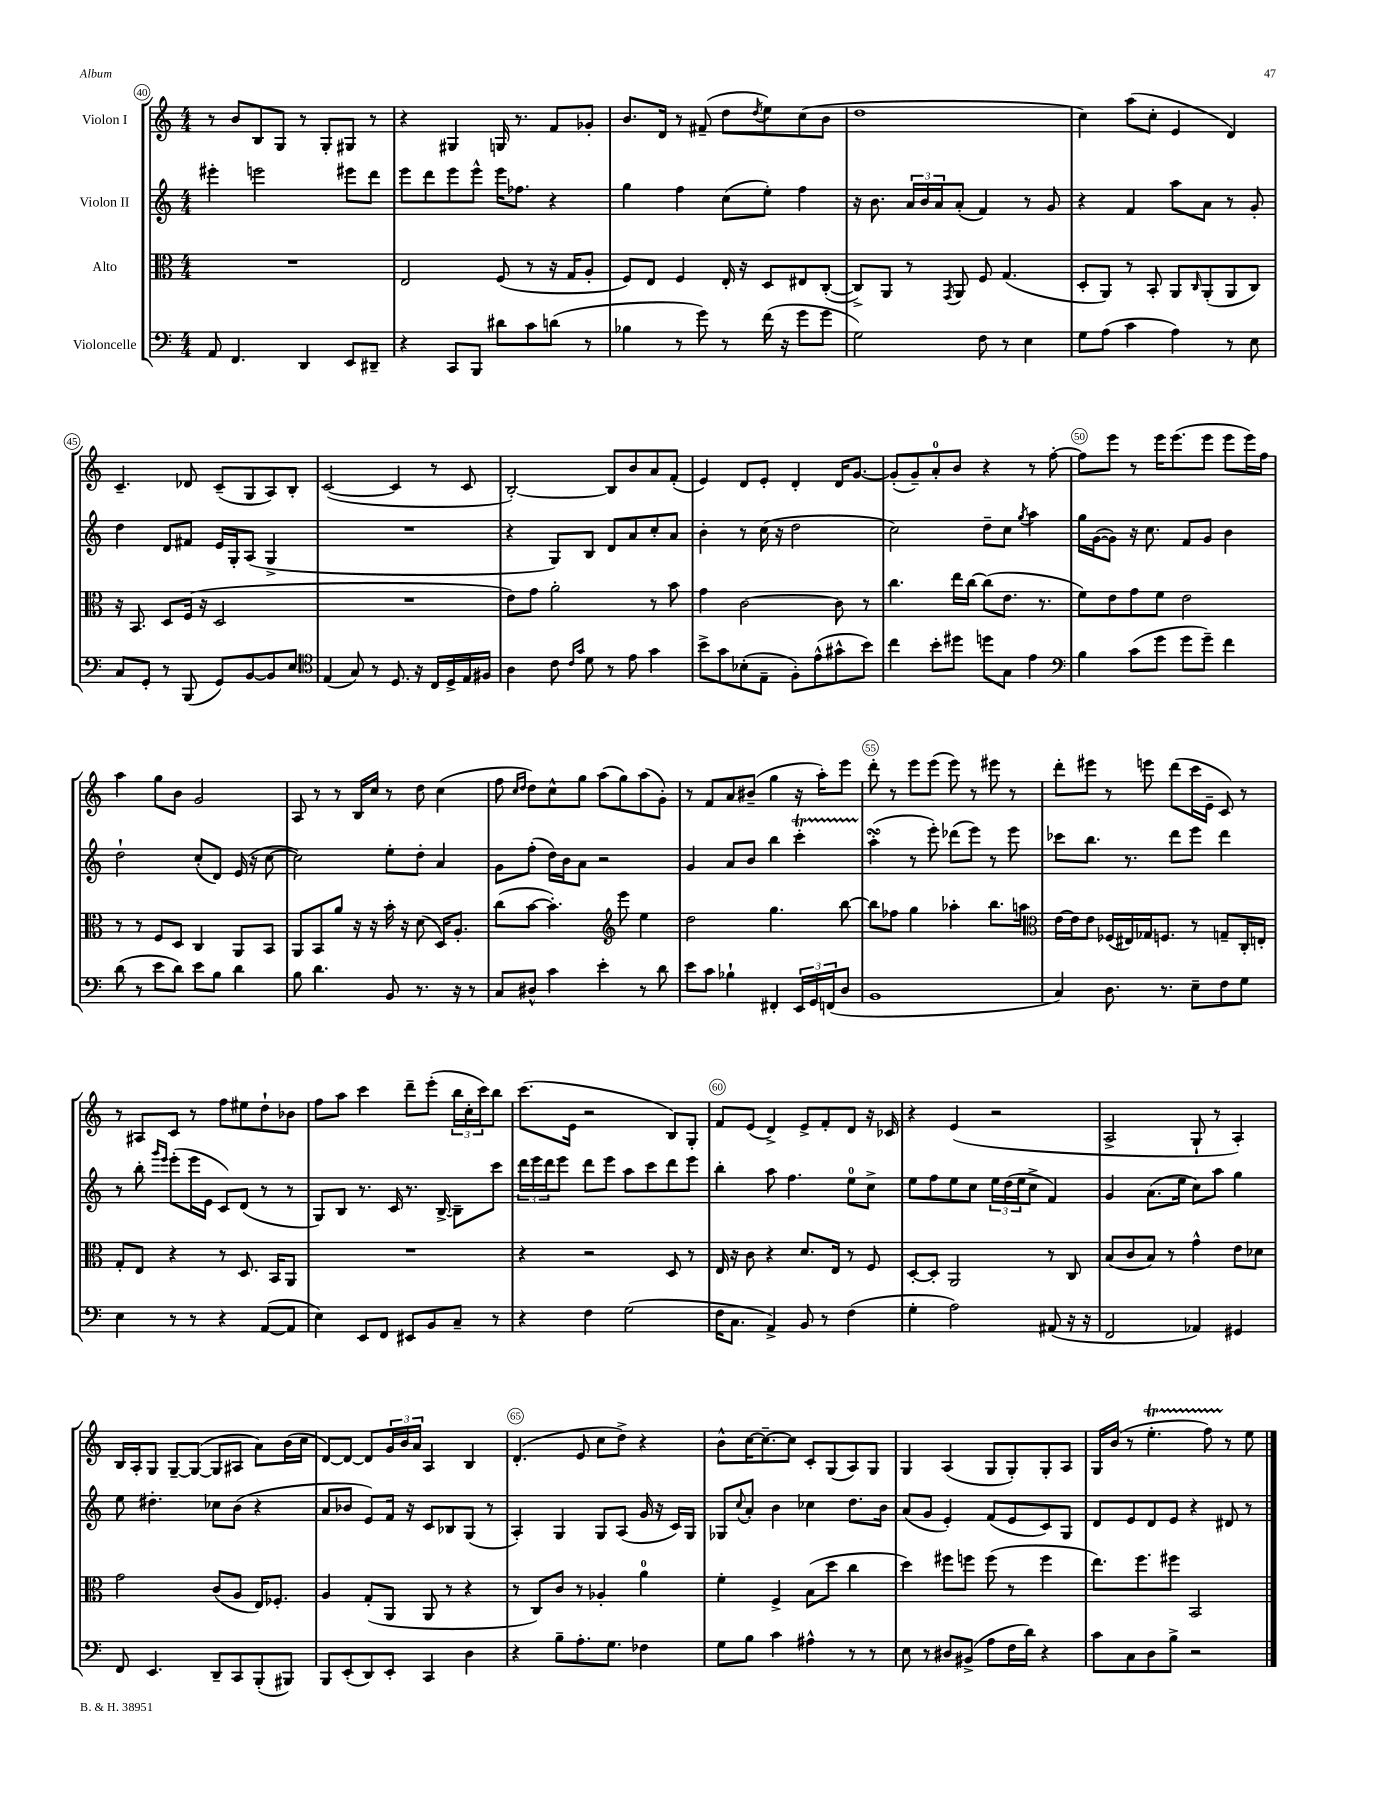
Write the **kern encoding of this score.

**kern	**kern	**kern	**kern
*staff4	*staff3	*staff2	*staff1
*clefF4	*clefC3	*clefG2	*clefG2
*k[]	*k[]	*k[]	*k[]
*M4/4	*M4/4	*M4/4	*M4/4
8AA/	1r	4eee#'\	8r
4.FF/	.	.	8b/L
.	.	2eee\	8B/
.	.	.	8G/J
4DD/	.	.	8r
.	.	.	8G'/L
8EE/L	.	8eee#\L	8G#/J
8DD#~/J	.	8ddd\J	8r
=	=	=	=
4r	2E/	8eee\L	4r
.	.	8ddd\	.
8CC/L	.	8eee\	4G#/
8BBB/J	.	8eee^^\J	.
8d#\L	(8F/	16eee\LK	16G/
.	.	8.ff-\J	8.r
8c\	8r	.	.
(8d\J	16r	4r	8f/L
.	16G/LK	.	.
8r	8A'/J	.	8g-'/J
=	=	=	=
4B-\	8F/L)	4gg\	8.b/L
.	8E/J	.	.
.	.	.	16d/Jk
8r	4F/	4ff\	8r
8g\)	.	.	(8f#~/
8r	16E'/	(8cc\L	8dd\L
.	16r	.	.
.	.	.	8qdd/
(16f\	8D/L	8ee'\J)	8ee\)
16r	.	.	.
8g\L	8E#/	4ff\	(8cc\
8g\J	([8C'/J	.	8b\J
=	=	=	=
2G\)	8C^/]L)	16r	1dd
.	.	8.b\	.
.	8AA/J	.	.
.	8r	24a/LL	.
.	.	24b/	.
.	.	24a/J	.
.	8qGG/	.	.
.	8AA/	(8a'/J	.
8F\	8F/	4f/)	.
8r	(4.G/	.	.
4E\	.	8r	.
.	.	8g/	.
=	=	=	=
8G\L	8D'/L	4r	4cc\)
(8A\J	8AA/J)	.	.
4c\	8r	4f/	(8aa\L
.	8BB'/	.	8cc'\J
4A\)	8AA/L	8aa\L	4e/
.	16qqC/	.	.
.	(8AA'/	8a\J	.
8r	8AA/	8r	4d/)
8E\	8C/J)	8g'/	.
=	=	=	=
8C/L	16r	4dd\	4.c~/
.	8.BB/	.	.
8GG'/J	.	.	.
8r	8D/L	8d/L	.
(8BBB/	(16F/Jk	8f#/J	8d-/
.	16r	.	.
8GG/L)	2D/	16e/LL	(8c~/L
.	.	16G'/J	.
[8BB/	.	(8A/J	8G/
8BB/]	.	4G^/	8A/)
8E/J	.	.	8B'/J
=	=	=	=
*clefC4	*	*	*
(4E/	1r	1r	([2c/
8G/)	.	.	.
8r	.	.	.
8.D/	.	.	4c/]
16r	.	.	.
16C/LL	.	.	8r
16D^/	.	.	.
16E/	.	.	8c/
16F#/JJ	.	.	.
=	=	=	=
4A\	8e\L)	4r	[2B'/)
.	8g\J	.	.
8c\	2a'\	8G/L)	.
16qqc/LL	.	.	.
16qqg/JJ	.	.	.
8d\	.	8B/J	.
8r	.	8d/L	8B/]L
8e\	.	8a/	8b/
4g\	8r	8cc'/	8a/
.	8b\	8a/J	(8f'/J
=	=	=	=
8b^\L	4g\	4b'\	4e/)
8g\	.	.	.
(8B-'\	[2c\	8r	8d/L
8E~\J	.	(16cc\	8e'/J
.	.	16r	.
8F'\L)	.	2dd\	4d'/
(8e^^\	.	.	.
8g#^^\	8c\]	.	16d/LK
.	.	.	[8.g/J
8b\J)	8r	.	.
=	=	=	=
4cc\	4.cc\	2cc\)	(8g'/]L
.	.	.	8g~/)
8b'\L	.	.	8a'/
8dd#\J	16ee\LL	.	8b/J
.	[16cc\JJ	.	.
8dd\L	(8cc\]L	8dd~\L	4r
8G\J	8.e\J	8cc\J	.
.	.	8qgg/	.
4e\	.	4aa\	8r
.	8.r	.	.
.	.	.	[8ff'\
=	=	=	=
*clefF4	*	*	*
4B\	8f\L)	16gg\LL	8ff\]L
.	.	([16g\J	.
.	8e\	8g\]J)	8eee\J
(8c\L	8g\	16r	8r
.	.	8.cc\	.
8g\J	8f\J	.	16eee\LK
.	.	.	(8.eee\
8g\L	2e\	8f/L	.
8g~\J)	.	8g/J	8eee\J
4f\	.	4b\	8eee\L
.	.	.	16eee\L)
.	.	.	16ff\JJ
=	=	=	=
(8d\	8r	2dd`\	4aa\
8r	8r	.	.
8e\L	8F/L	.	8gg\L
8d\J)	8D/J	.	8b\J
8e\L	4C/	(8cc'/L	2g/
8B\J	.	8d/J)	.
4d\	8AA/L	(16e/	.
.	.	16r	.
.	8BB/J	[8cc\	.
=	=	=	=
8B\	8AA/L	2cc\])	8A/
4.d\	8BB/	.	8r
.	8a/J	.	8r
.	16r	.	16B/LL
.	16r	.	16cc/JJ
8BB/	16b'\	8ee'\L	8r
.	16r	.	.
8.r	(8d\	8dd'\J	8dd\
.	16D/LK)	4a/	(4cc\
16r	8.A'/J	.	.
8r	.	.	.
=	=	=	=
8C/L	(8cc\L	8g\L	8ff\
.	.	.	16qqcc/LL
.	.	.	16qqdd/JJ
8D#^^/J	[8b\J	(8ff'\J	8dd\L)
4c\	4.b'\])	16dd\LL)	8cc^^\
.	.	16b\J	.
.	.	8a\J	8gg\J
4e'\	.	2r	(8aa\L
*	*clefG2	*	*
.	8eee\	.	8gg\)
8r	4ee\	.	(8aa\
8d\	.	.	8g'\J)
=	=	=	=
8e\L	2dd\	4g/	8r
8c\J	.	.	8f/L
4B-`\	.	8a/L	8a/
.	.	8b/J	(8b#~/J
4FF#'/	4.gg\	4bb\	4gg\
24EE/LL	.	4ccc'\	16r
24GG/	.	.	.
.	.	.	16aa'\LK)
(24FF/J	.	.	.
8D/J	[8bb\	.	8eee\J
=	=	=	=
1BB	8bb\]L	(4aa'\	8ddd'\
.	8ff-\J	.	8r
.	4gg\	8r	8eee\L
.	.	8eee'\)	(8eee\J
.	4aa-'\	(8ddd-\L	8eee\)
.	.	8eee\J)	8r
.	8.bb\L	8r	8eee#\
.	.	8eee\	8r
.	16aa\Jk	.	.
=	=	=	=
*	*clefC3	*	*
4C/)	[16e\LL	8ccc-\L	8ddd'\L
.	16e\]J	.	.
.	8e\J	8.bb\J	8eee#\J
8.D\	(16F-/LL	.	8r
.	16E#/)	8.r	.
.	16G-/J	.	8eee\
8.r	8.F/J	.	.
.	.	8ddd\L	(8ddd\L
8E~\L	8r	8eee\J	16ccc\L
.	.	.	16e~\JJ
8F\	8G~/L	4ddd\	8c/)
8G\J	16C'/L	.	8r
.	16E'/JJ	.	.
=	=	=	=
4E\	8G'/L	8r	8r
.	8E/J	8bb'\	8A#/L
.	.	16qqggg/LL	.
.	.	16qqeee/JJ	.
8r	4r	(8eee'\L	8c/J
8r	.	16eee\L	8r
.	.	16e\JJ	.
4r	8r	8c/L)	8ff\L
.	8.D/	(8d/J	8ee#\
([8AA/L	.	8r	8dd`\
.	16BB/LK	.	.
8AA/]J	8AA/J	8r	8b-\J
=	=	=	=
4E\)	1r	8G/L)	8ff\L
.	.	8B/J	8aa\J
8EE/L	.	8.r	4ccc\
8FF/J	.	.	.
.	.	16c/	.
8EE#/L	.	8.r	8ddd~\L
8BB/	.	.	(8eee'\J
.	.	[16B^/	.
8C~/J	.	8B~\]L	24bb\LL
.	.	.	24cc'\
.	.	.	24ccc\J)
8r	.	8ccc\J	8bb\J
=	=	=	=
4r	4r	24ddd\LL	(8.ccc\L
.	.	24eee\	.
.	.	24ddd\J	.
.	.	8eee\J	.
.	.	.	16e\Jk
4F\	2r	8ddd\L	2r
.	.	8eee\J	.
(2G\	.	8aa\L	.
.	.	8ccc\	.
.	8D/	8ddd\	8B/L)
.	8r	8eee\J	8G'/J
=	=	=	=
16F\LK	16E/	4bb'\	8f/L
8.C\J	16r	.	.
.	8c\	.	(8e/J
4AA^/)	4r	8aa\	4d^/)
.	.	4.ff\	.
8BB/	8.d/L	.	8e^/L
8r	.	.	8f'/
.	16E/Jk	.	.
(4F\	8r	8ee\L	8d/J
.	8F/	8cc^\J	16r
.	.	.	16c-/
=	=	=	=
4G'\	[8D'/L	8ee\L	4r
.	8D'/]J	8ff\	.
2A\)	2AA/	8ee\	(4e/
.	.	8cc\J	.
.	.	24ee\LL	2r
.	.	(24dd\	.
.	.	24ee\J	.
.	.	8cc^\J	.
(8AA#/	8r	4f/)	.
16r	8C/	.	.
16r	.	.	.
=	=	=	=
2FF/	(8B/L	4g/	2A^/
.	8c/	.	.
.	8B/J)	(8.a\L	.
.	8r	.	.
.	.	16ee\Jk	.
4AA-/)	4g^^\	8cc\L)	8G`/
.	.	8aa\J	8r
4GG#/	8e\L	4gg\	4A'/)
.	8d-\J	.	.
=	=	=	=
8FF/	2g\	8ee\	16B/LL
.	.	.	16A'/J
4.EE/	.	4.dd#'\	8G/J
.	.	.	[8G~/L
.	.	.	(8G/_J
8DD~/L	(8c/L	8cc-\L	8G/]L
8CC/	8A/J	(8b\J	8A#/J
(8BBB'/	16E/LK)	4r	8a\L)
.	8.F-'/J	.	.
8BBB#/J)	.	.	(16b\L
.	.	.	16cc\JJ
=	=	=	=
8BBB/L	4A/	8a/L	[8d/L)
(8EE'/	.	8b-/J	8d/_J
8DD/)	(8G'/L	8e/L)	8d/]L
8EE'/J	8AA/J	16f/Jk	24g/L
.	.	.	24b/
.	.	16r	.
.	.	.	24a/JJ
4CC/	8AA/	8c/L	4A/
.	8r	8B-/	.
4D\	4r	(8G/J	4B/
.	.	8r	.
=	=	=	=
4r	8r	4A'/)	(4.d'/
.	8C/L)	.	.
8B~\L	8c/J	4G/	.
8.A'\	8r	.	8e/
.	4A-'/	8G/L	8cc\L
8.G\J	.	.	.
.	.	(8A/J	8dd^\J)
4F-\	4a\	16g/	4r
.	.	16r	.
.	.	16c/LL)	.
.	.	16G/JJ	.
=	=	=	=
8G\L	4f'\	8G-/L	8b^^\L
.	.	8qqcc/	.
8B\J	.	8a'/J	[16cc\K
.	.	.	8.cc~\_
4c\	4F^/	4b\	.
.	.	.	8cc\]J
4A#^^\	(8B\L	4cc-\	8c'/L
.	8dd\J	.	(8G/
8r	4cc\	8.dd\L	8A/)
8r	.	.	8G/J
.	.	16b\Jk	.
=	=	=	=
8E\	4dd\)	(8a/L	4G/
8r	.	8g/J	.
8D#/L	8ff#\L	4e'/)	(4A/
(8BB#^/J	8ff\J	.	.
8A\L	(8ff\	(8f/L	8G/L
16F\L	8r	8e/	8G'/)
16d\JJ)	.	.	.
4r	4ff\	8c/)	8G'/
.	.	8G/J	8A/J
=	=	=	=
8c\L	8.ee\L)	8d/L	16G/LL
.	.	.	(16b/JJ
8C\	.	8e/	8r
.	8.ff\	.	.
8D\	.	8d/	4.ee'\
8B^\J	8ff#\J	8e/J	.
2r	2BB/	4r	.
.	.	.	8ff\)
.	.	8d#/	8r
.	.	8r	8ee\
==	==	==	==
*-	*-	*-	*-
